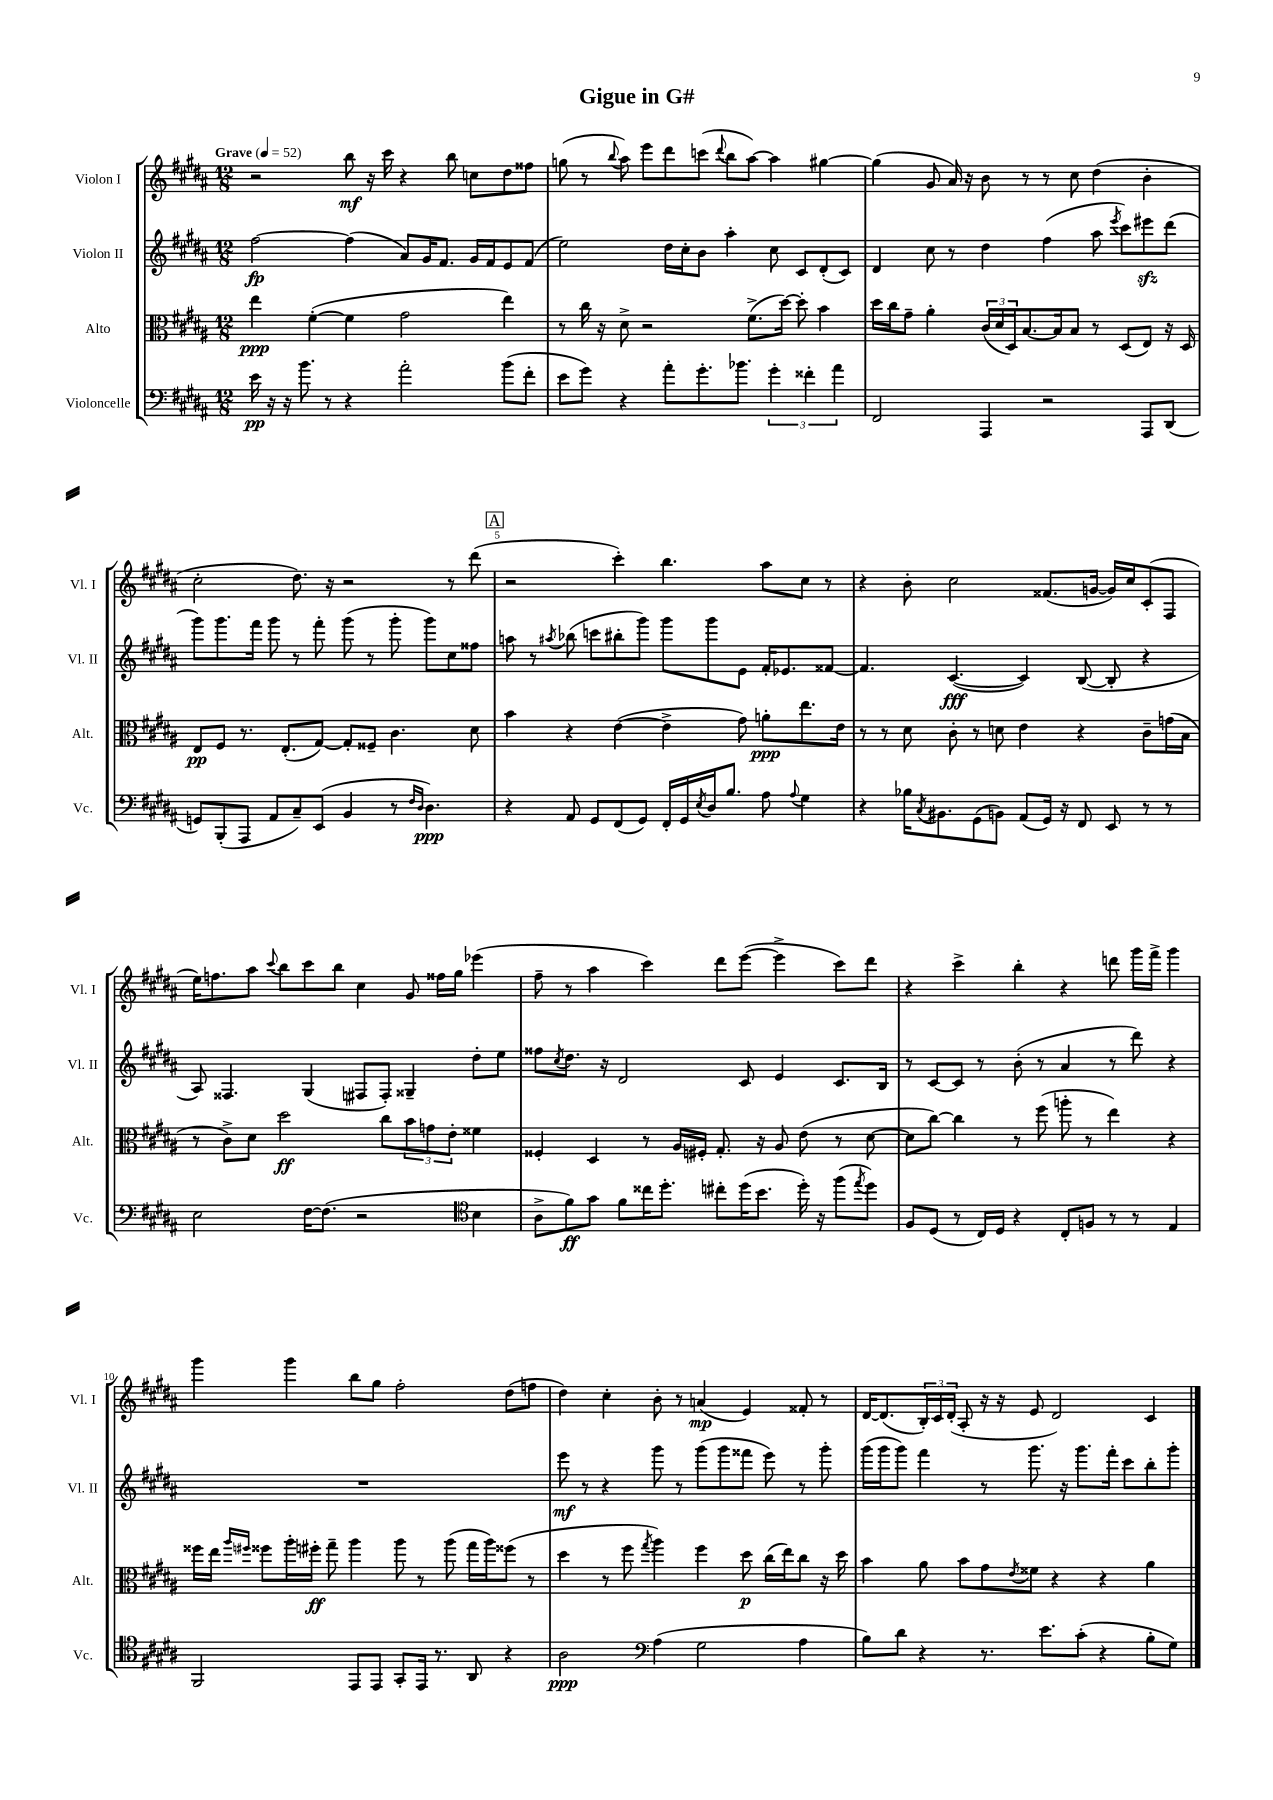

**kern	**kern	**kern	**kern
*staff4	*staff3	*staff2	*staff1
*clefF4	*clefC3	*clefG2	*clefG2
*k[f#c#g#d#a#]	*k[f#c#g#d#a#]	*k[f#c#g#d#a#]	*k[f#c#g#d#a#]
*M12/8	*M12/8	*M12/8	*M12/8
*MM52	*MM52	*MM52	*MM52
16e\	4ee\	[2ff#\	2r
16r	.	.	.
16r	.	.	.
8.b\	.	.	.
.	([4f#'\	.	.
8r	.	.	.
4r	4f#\]	(4ff#\]	8bb\
.	.	.	16r
.	.	.	16ccc#\
2a#'\	2g#\	8a#/L)	4r
.	.	16g#/K	.
.	.	8.f#/J	.
.	.	.	8bb\
.	.	16g#/LL	8cc\L
.	.	16f#/J	.
(8b\L	4ee\)	8e/	8dd#\
8f#'\J	.	(8f#/J	8ff##\J
=	=	=	=
8e\L	8r	2ee\)	(8gg\
8g#\J)	16cc#\	.	8r
.	16r	.	.
.	.	.	8qqbb/
4r	8d#^\	.	8aa#\)
.	2r	.	8eee\L
8a#'\L	.	16dd#\LL	8ddd#\
.	.	16cc#'\J	.
8.g#'\	.	8b\J	(8ccc\J
.	.	.	8qqddd#/
.	.	4aa#'\	8bb\L
8.b-\J	.	.	.
.	(8.f#^\L	.	[8aa#\J)
6g#'\	.	8cc#\	4aa#\]
.	[16dd#\Jk)	.	.
.	8dd#'\]	8c#/L	.
6f##'\	.	.	.
.	4b\	(8d#'/	[4gg#\
6a#\	.	.	.
.	.	8c#/J)	.
=	=	=	=
2FF#/	16dd#\LL	4d#/	(4gg#\]
.	16cc#\J	.	.
.	8g#~\J	.	.
.	4a#'\	8cc#\	8g#/
.	.	8r	16a#/)
.	.	.	16r
4AAA#/	(24c#/LL	4dd#\	8b\
.	24d#/	.	.
.	24D#/J)	.	.
.	[8.B/	.	8r
2r	.	(4ff#\	8r
.	16B/]k	.	.
.	8B/J	.	8cc#\
.	8r	8aa#\	(4dd#\
.	.	8qeee/	.
.	(8D#/L	8ccc#\L)	.
8AAA#/L	8E/J)	8eee#\	4b'\
(8DD#/J	16r	(8ddd#\J	.
.	16D#/	.	.
=	=	=	=
8GG/L)	8E/L	8ggg#\L)	2cc#'\
(8BBB'/	8F#/J	8.ggg#\	.
8AAA#/J	8.r	.	.
.	.	16fff#\Jk	.
8AA#/L	.	8ggg#\	.
.	(8.E'/L	.	.
8C#~/)	.	8r	8.dd#\)
(8EE/J	[8G#/J)	8fff#'\	.
.	.	.	16r
4BB/	8G#'/]L	(8ggg#\	2r
.	8F##~/J	8r	.
8r	4.c#\	8ggg#'\	.
16qqF#/LL	.	.	.
16qqD#/JJ	.	.	.
4.D#\)	.	8ggg#\L)	.
.	.	8cc#\	8r
.	8d#\	8ff##\J	(8ddd#\
=	=	=	=
4r	4b\	8aa\	2r
.	.	8r	.
.	.	8qaa#/	.
8AA#/	4r	(8bb-\	.
8GG#/L	.	8ccc\L	.
(8FF#/	([4e\	8bb#'\	4ccc#'\)
8GG#/J)	.	8ggg#\J)	.
16FF#'/LL	4e^\]	8ggg#\L	4.bb\
16GG#/	.	.	.
8qE/	.	.	.
16D#/J	.	8ggg#\	.
8.B/J	.	.	.
.	8g#\)	8e\J	.
8A#\	8a'\L	16f#'/LK	8aa#\L
.	.	8.e-/	.
8qqA#/	.	.	.
4G#\	8.ee\	.	8cc#\J
.	.	[8f##/J	8r
.	16e\Jk	.	.
=	=	=	=
4r	8r	4.f##/]	4r
.	8r	.	.
16B-\LK	8d#\	.	8b'\
8qC#/	.	.	.
8.BB#\	.	.	.
.	8c#'\	([4.c#/	2cc#\
(8GG#\	8r	.	.
8BB\J)	8d\	.	.
(8AA#/L	4e\	4c#/])	.
16GG#/Jk)	.	.	(8.f##/L
16r	.	.	.
8FF#/	4r	([8B/	.
.	.	.	[16g/Jk
8EE/	.	8B'/]	16g/]LL)
.	.	.	16cc#/J
8r	8c#~\L	4r	(8c#'/
8r	(16g\L	.	8F#/J
.	16B\JJ	.	.
=	=	=	=
2E\	8r	8A#/)	16ee\LK)
.	.	.	8.ff\
.	8c#^\L)	4.F##/	.
.	8d#\J	.	8aa#\J
.	.	.	8qqccc#/
.	2dd#\	.	8bb\L
[16F#\LK	.	(4G#/	8ccc#\
(8.F#\]J	.	.	.
.	.	.	8bb\J
2r	.	8F#/L	4cc#\
.	8cc#\L	8F#'/J)	.
.	12b\	4G##~/	8g#/
.	12g\	.	.
.	.	.	16ff##\LL
.	12e'\J	.	.
.	.	.	16gg#\JJ
*clefC4	*	*	*
4B\	4f##\	8dd#'\L	(4eee-\
.	.	8ee\J	.
=	=	=	=
8A#^\L	4F##'/	8ff##\L	8ff#~\
.	.	8qcc#/	.
8f#\)	.	8.dd#\J	8r
8g#\J	4D#/	.	4aa#\
.	.	16r	.
8f#\L	.	2d#/	.
16cc##\K	8r	.	4ccc#\)
8.dd#'\J	.	.	.
.	16A#/LL	.	.
.	16F#'/JJ	.	.
8cc#'\L	8.G#'/	.	8ddd#\L
(16dd#\K	.	8c#/	([8eee\J
8.b\J	16r	.	.
.	8A#/	4e/	4eee^\]
16dd#'\)	(8e\	.	.
16r	.	.	.
(8ff#\L	8r	8.c#/L	8ccc#\L)
8qee/	.	.	.
8dd#\J)	[8d#\	.	8ddd#\J
.	.	16B/Jk	.
=	=	=	=
8F#/L	8d#\]L	8r	4r
(8D#/J	[8cc#\J)	[8c#/L	.
8r	4cc#\]	8c#/]J	4ccc#^\
16C#/LL)	.	8r	.
16D#/JJ	.	.	.
4r	8r	(8b'\	4bb'\
.	(8ff#\	8r	.
8C#'/L	8aa'\	4a#/	4r
8F/J	8r	.	.
8r	4ee\)	8r	8ddd\
8r	.	8ddd#\)	16ggg#\LL
.	.	.	16fff#^\JJ
4E/	4r	4r	4ggg#\
=	=	=	=
2FF#/	16ff##\LL	1.r	4ggg#\
.	16ee\JJ	.	.
.	16qqaa#/LL	.	.
.	16qqff#/JJ	.	.
.	8ff##\L	.	.
.	16aa#'\L	.	4ggg#\
.	16ff#'\JJ	.	.
.	8gg#~\	.	.
8EE/L	4aa#\	.	8bb\L
8EE/J	.	.	8gg#\J
8GG#'/L	8aa#\	.	2ff#'\
16EE/Jk	8r	.	.
8.r	.	.	.
.	(8aa#\	.	.
8AA#/	16gg#\LL	.	.
.	16aa#\J)	.	.
4r	(8ff##\J	.	(8dd#\L
.	8r	.	8ff\J
=	=	=	=
2A#\	4dd#\	8eee\	4dd#\)
.	.	8r	.
.	8r	4r	4cc#'\
.	8ff#\	.	.
*clefF4	*	*	*
.	8qgg#/	.	.
(4A#\	4aa#\)	8ggg#\	8b'\
.	.	8r	8r
2G#\	4ff#\	(8ggg#\L	(4a/
.	.	8ggg#\	.
.	8dd#\	8fff##\J	4e/)
.	(16cc#\LL	8eee\)	.
.	16ee\J)	.	.
4A#\	8cc#\J	8r	8f##'/
.	16r	8ggg#'\	8r
.	16dd#\	.	.
=	=	=	=
8B\L)	4b\	(16ggg#\LL	[16d#/LK
.	.	16ggg#\J	(8.d#/]
8d#\J	.	8ggg#\J)	.
4r	8a#\	4fff#\	24B'/L)
.	.	.	24c#/
.	.	.	(24d#'/JJ
.	8b\L	.	8A#'/
8.r	8g#\	8r	16r
.	.	.	16r
.	8qe/	.	.
.	8f##\J	8.ggg#\	8e/
8.e\L	.	.	.
.	4r	.	2d#/)
.	.	16r	.
(8c#'\J	.	8.ggg#\L	.
4r	4r	.	.
.	.	16fff#'\Jk	.
.	.	8ccc#\L	.
8B'\L	4a#\	8bb'\	4c#/
8G#\J)	.	8ggg#'\J	.
==	==	==	==
*-	*-	*-	*-
